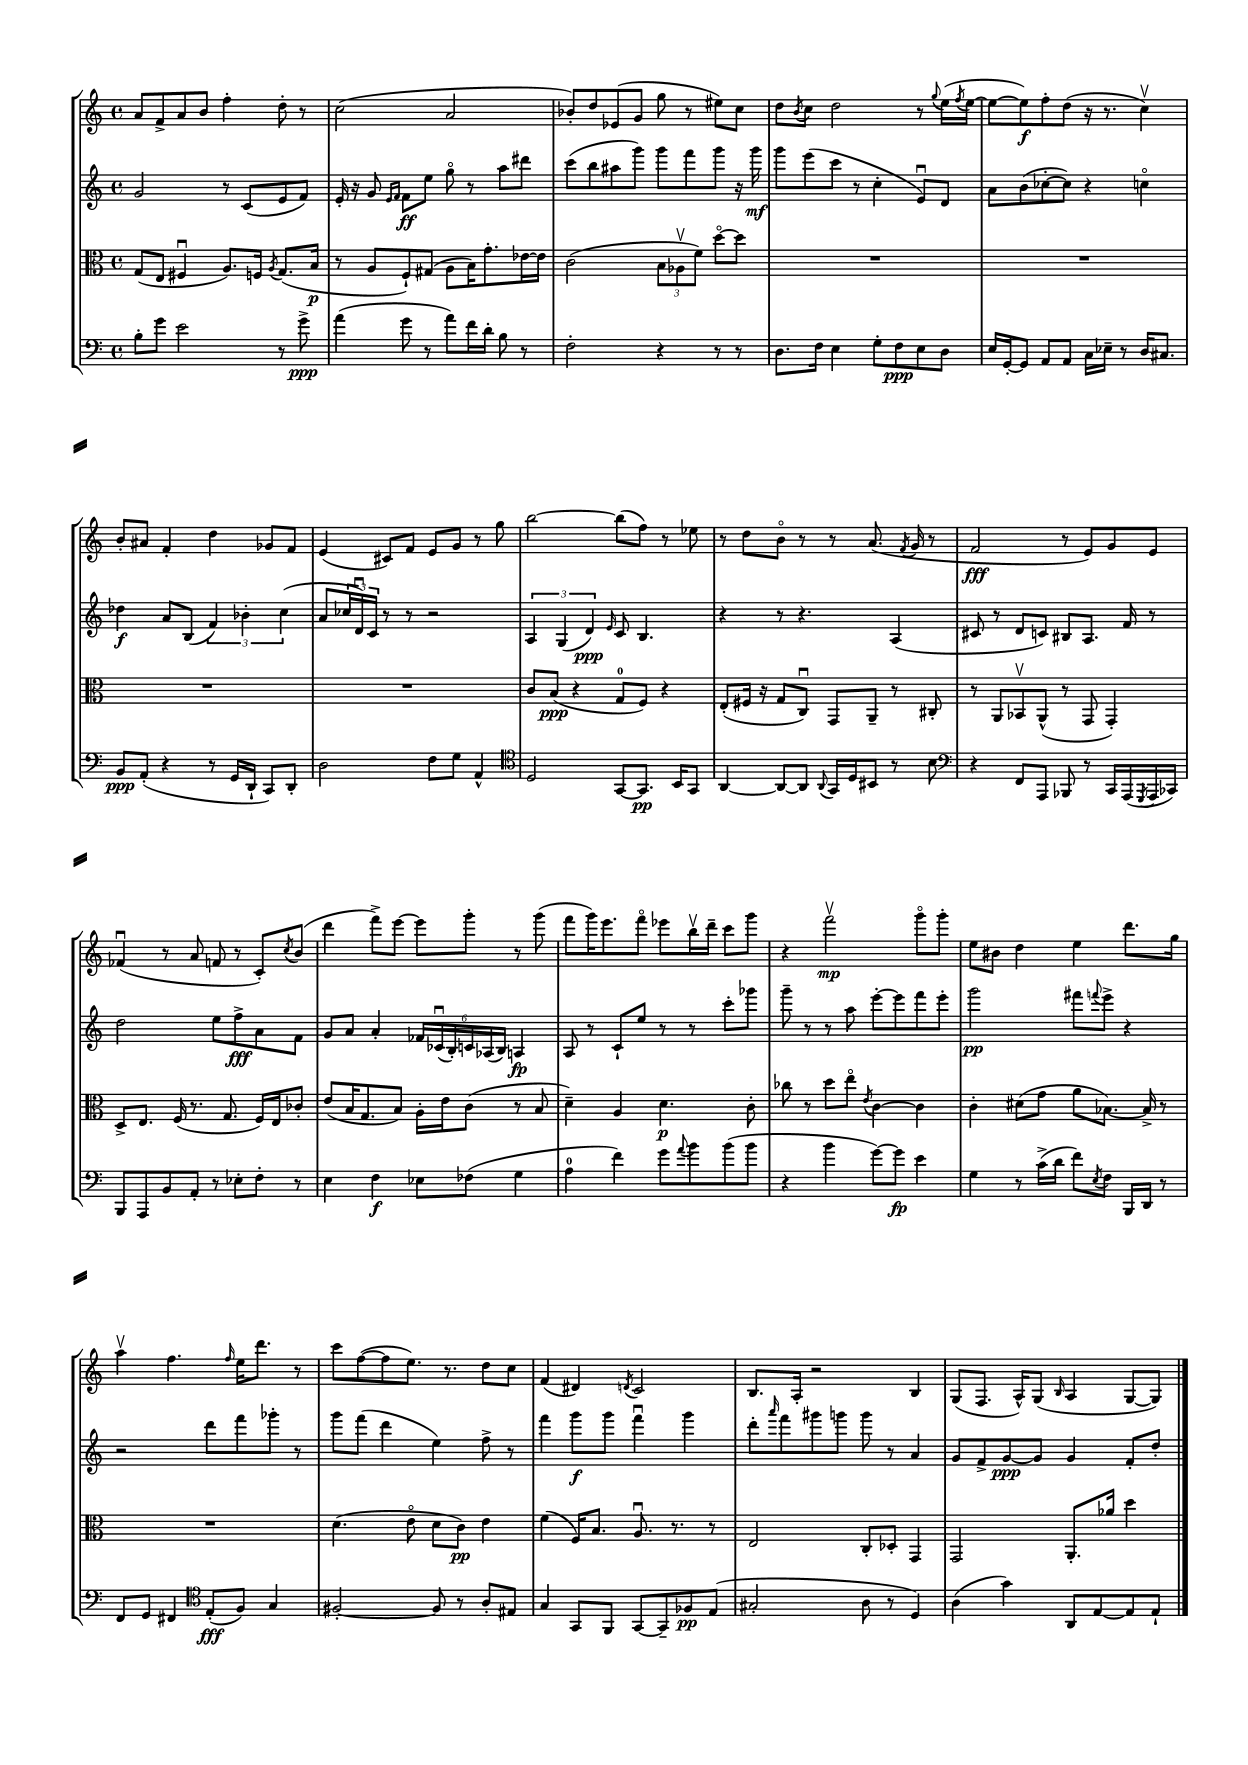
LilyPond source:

<<
\new StaffGroup <<
\new Staff = "s0" {
    \clef treble \key c \major \defaultTimeSignature \time 4/4
    a'8 f'8-> a'8 b'8 f''4-. d''8-. r8 |
    c''2( a'2 |
    bes'8-.) d''8 ees'8( g'8 g''8 r8 eis''8) c''8 |
    d''8 \acciaccatura { b'8 } c''8 d''2 r8 \appoggiatura { g''8 } e''16( \acciaccatura { f''8 } e''16~ |
    e''8~ e''8\f) f''8-. d''8( r16 r8. c''4\upbow) |
    b'8-. ais'8 f'4-. d''4 ges'8 f'8 |
    e'4( cis'8) f'8 e'8 g'8 r8 g''8 |
    b''2~ b''8( f''8) r8 ees''8 |
    r8 d''8 b'8\flageolet r8 r8 a'8.( \acciaccatura { f'8 } g'16 r8 |
    f'2\fff r8 e'8) g'8 e'8 |
    fes'4\downbow( r8 a'8 f'8 r8 c'8-.) \acciaccatura { c''8 } b'8( |
    d'''4 f'''8->) e'''8~ e'''8 g'''8-. r8 g'''8( |
    f'''8 g'''16) e'''8. f'''8\flageolet ees'''8 b''16\upbow d'''16-- c'''8 g'''8 |
    r4 f'''2\upbow\mp g'''8\flageolet g'''8-. |
    e''8 bis'8 d''4 e''4 d'''8. g''16 |
    a''4\upbow f''4. \grace { f''16 } e''16 d'''8. r8 |
    c'''8 f''8~( f''8 e''8.) r8. d''8 c''8 |
    f'4( dis'4) \acciaccatura { d'8 } c'2 |
    b8. a16-. r2 b4 |
    g8( f8. a16-^) g8( \grace { b16 } a4 g8~ g8) \bar "|." |
}
\new Staff = "s1" {
    \clef treble \key c \major \defaultTimeSignature \time 4/4
    g'2 r8 c'8( e'8 f'8) |
    e'16-. r16 g'8 \grace { e'16 f'16 } f'8\ff e''8 g''8\flageolet r8 a''8 dis'''8 |
    c'''8( b''8 ais''8 g'''8) g'''8 f'''8 g'''8 r16 g'''16\mf |
    g'''8 e'''8( c'''8 r8 c''4-. e'8\downbow) d'8 |
    a'8 b'8( ces''8~-. ces''8) r4 c''4\flageolet |
    des''4\f a'8 b8( \tuplet 3/2 { f'4) bes'4-. c''4( } |
    a'8 \tuplet 3/2 { ces''16 d'16\downbow) c'16 } r8 r8 r2 |
    \tuplet 3/2 { a4 g4( d'4\ppp) } \grace { e'16 } c'8 b4. |
    r4 r8 r4. a4( |
    cis'8 r8 d'8 c'8) bis8 a8. f'16 r8 |
    d''2 e''8 f''8->\fff a'8 f'8 |
    g'8 a'8 a'4-. \tuplet 6/4 { fes'16 ces'16\downbow( b16-.) c'16 aes16( b16) } a4\fp |
    a8 r8 c'8-! e''8 r8 r8 c'''8-. ges'''8 |
    g'''8-- r8 r8 a''8 e'''8~-. e'''8 f'''8 e'''8-. |
    g'''2\pp fis'''8 \appoggiatura { f'''8 } e'''8-> r4 |
    r2 d'''8 f'''8 ges'''8-. r8 |
    g'''8 f'''8( d'''4 e''4) f''8-> r8 |
    f'''4 g'''8\f g'''8 f'''4\downbow g'''4 |
    d'''8-. \grace { a'''16 } f'''8 gis'''8 g'''8 g'''8 r8 a'4 |
    g'8 f'8-> g'8~\ppp g'8 g'4 f'8-. d''8-. \bar "|." |
}
\new Staff = "s2" {
    \clef alto \key c \major \defaultTimeSignature \time 4/4
    g8( e8 fis4\downbow a8.) f16 \acciaccatura { a8 } g8.( b16\p |
    r8 a8 f8-!) gis8( a8 b16) g'8.-. ees'16~ ees'16 |
    c'2( \tuplet 3/2 { b8 aes8\upbow f'8) } d''8~\flageolet d''8 |
    R1 |
    R1 |
    R1 |
    R1 |
    c'8 b8\ppp( r4 g8-0 f8) r4 |
    e8-.( fis16 r16 g8 c8\downbow) g,8 a,8-- r8 cis8-. |
    r8 a,8 bes,8\upbow a,8-^( r8 g,8 g,4-.) |
    d8-> e8. f16( r8. g8. f16) e16 ces'8-. |
    e'8( b16 g8. b8) a16-. e'16 c'8( r8 b8 |
    d'4--) a4 d'4.\p c'8-. |
    ces''8 r8 d''8 e''8\flageolet \acciaccatura { e'8 } c'4~ c'4 |
    c'4-. dis'8( g'8 a'8 bes8.~) bes16-> r8 |
    R1 |
    d'4.( e'8\flageolet d'8 c'8\pp) e'4 |
    f'4( f16) b8. a8.\downbow r8. r8 |
    e2 c8-. des8-. g,4 |
    g,2 a,8.-. aes'16 d''4 \bar "|." |
}
\new Staff = "s3" {
    \clef bass \key c \major \defaultTimeSignature \time 4/4
    b8-. g'8 e'2 r8 g'8->\ppp |
    a'4( g'8 r8 a'8) f'16 d'16-. b8 r8 |
    f2-. r4 r8 r8 |
    d8. f16 e4 g8-. f8\ppp e8 d8 |
    e16 g,16~-. g,8 a,8 a,8 c16 ees16-- r8 d16 cis8. |
    b,8\ppp a,8-.( r4 r8 g,16 d,16-! c,8) d,8-. |
    d2 f8 g8 a,4-^ |
    \clef tenor d2 g,8~ g,8.\pp b,16 g,8 |
    a,4~ a,8~ a,8 \appoggiatura { a,8 } g,16 d16 bis,8 r8 b8 |
    \clef bass r4 f,8 a,,8 bes,,8 r8 c,16 a,,16( \acciaccatura { g,,8 } a,,16 ces,16) |
    b,,8 a,,8 b,8 a,8-. r8 ees8-. f8-. r8 |
    e4 f4\f ees8 fes8( g4 |
    a4-0 f'4) g'8 \appoggiatura { a'8 } b'8 b'8( b'8 |
    r4 b'4 g'8~) g'8\fp e'4 |
    g4 r8 c'16->( d'16 f'8) \acciaccatura { e8 } f8 b,,16 d,16 r8 |
    f,8 g,8 fis,4 \clef tenor e8-.\fff( f8) g4 |
    fis2~-. fis8 r8 a8-. eis8 |
    g4 g,8 f,8 g,8~ g,8-- fes8\pp e8( |
    gis2-. a8 r8 d4) |
    a4( g'4) a,8 e8~ e8 e8-! \bar "|." |
}
>>
>>
\layout { \context { \Score \remove "Bar_number_engraver" } }
